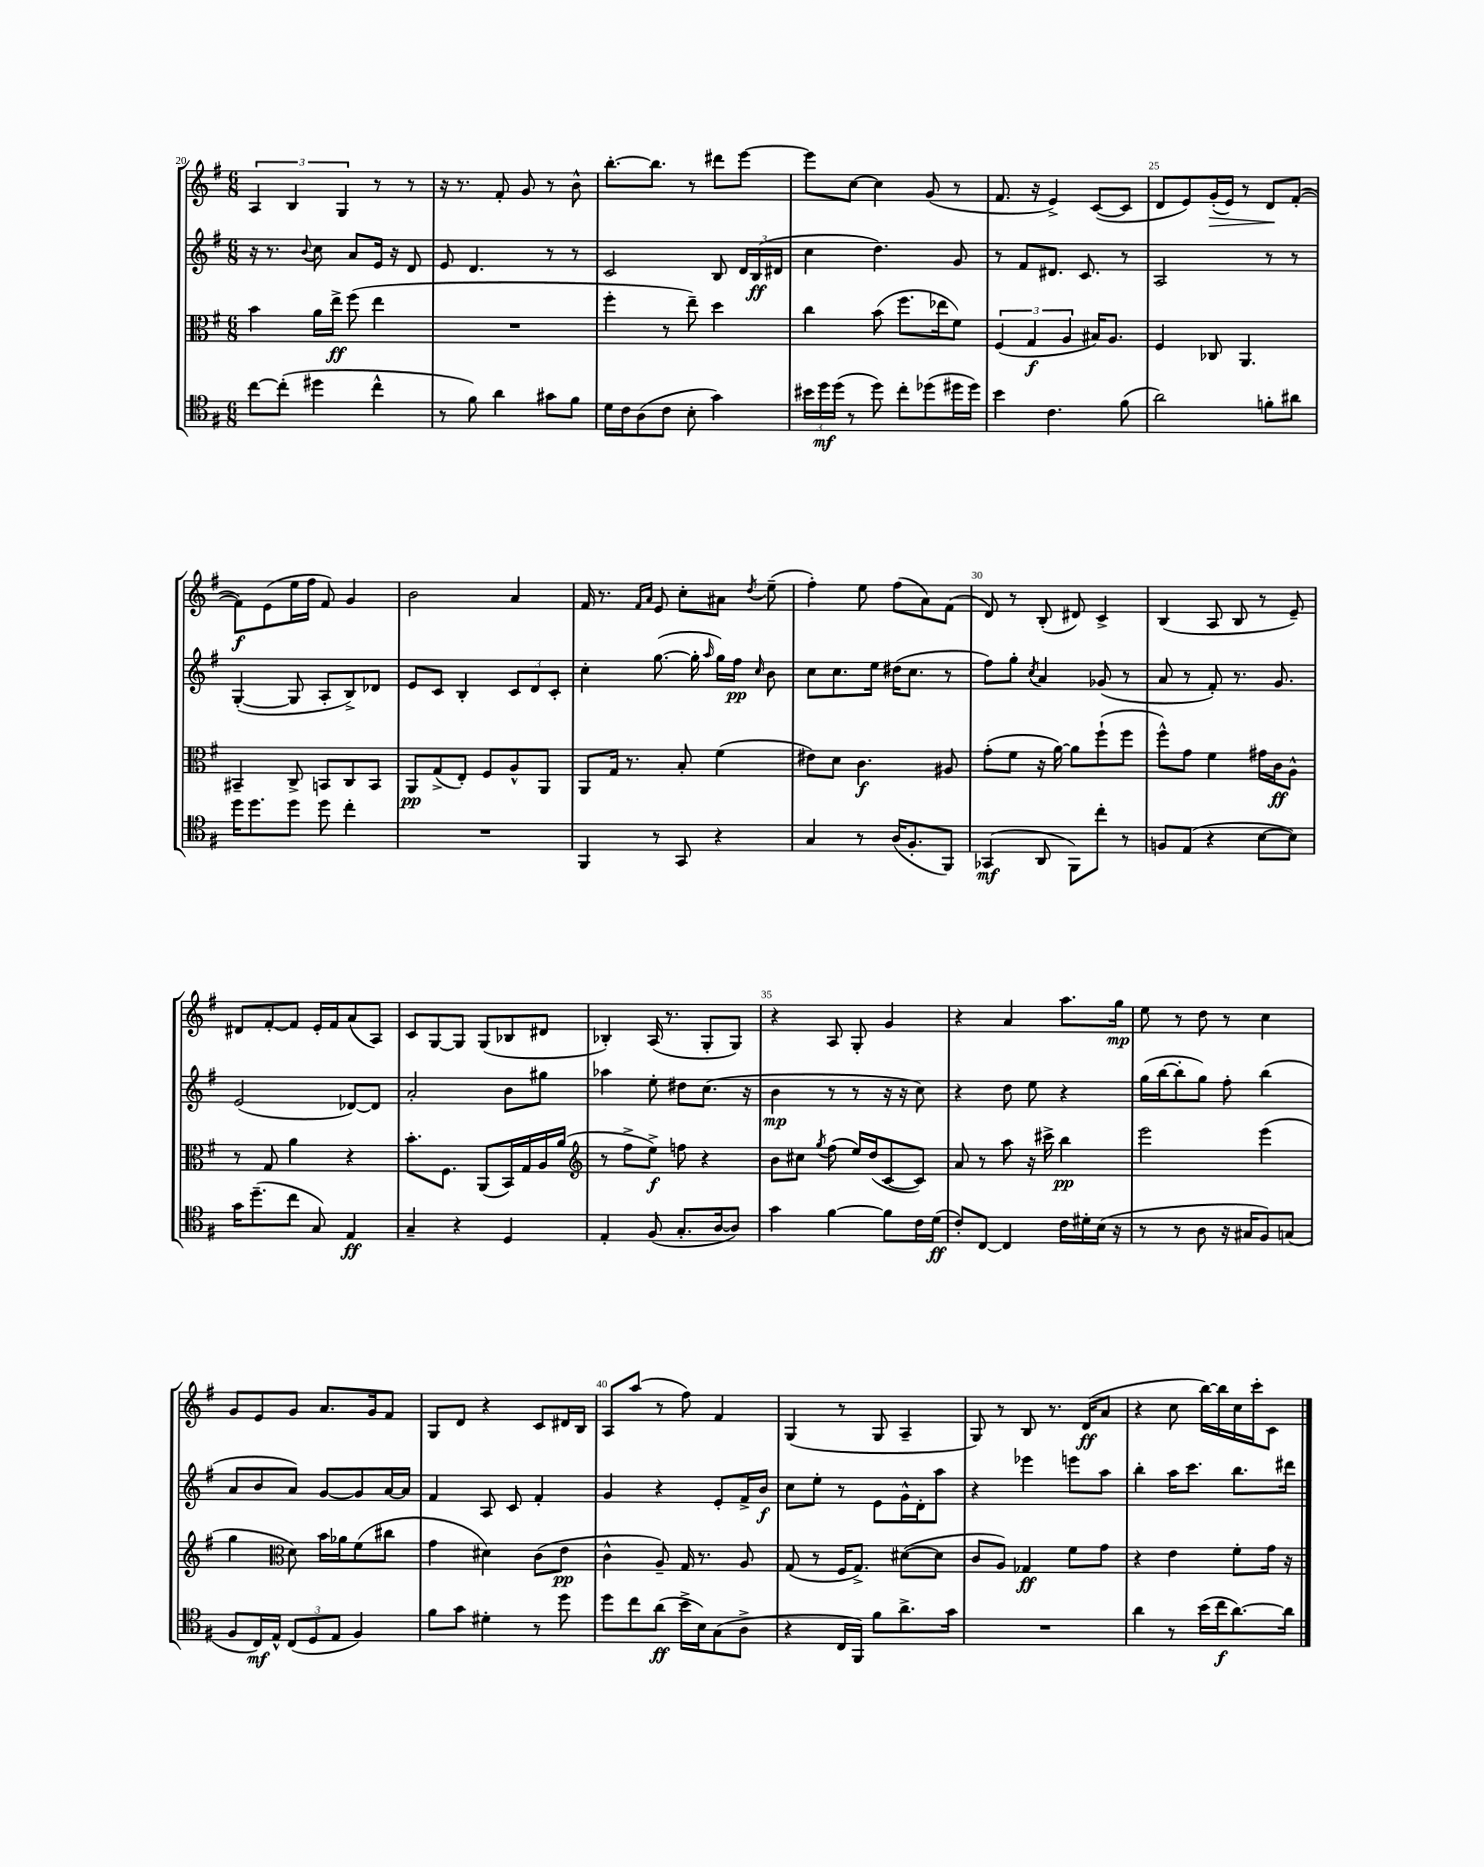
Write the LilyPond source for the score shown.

<<
\new StaffGroup <<
\new Staff = "s0" {
    \clef treble \key g \major \numericTimeSignature \time 6/8
    \autoBeamOff \tuplet 3/2 { a4 b4 g4 } r8 r8 |
    r16 r8. fis'8-. g'8 r8 b'8-^ |
    b''8.[~-. b''8.] r8 dis'''8[ e'''8]~ |
    e'''8[ c''8]~ c''4 g'8( r8 |
    fis'8. r16 e'4->) c'8[~( c'8] |
    d'8[ e'8) g'16-.\>( e'16]) r8 d'8[\! fis'8]~-.( |
    fis'8[\f) e'8( e''16 fis''16] fis'8) g'4 |
    b'2 a'4 |
    fis'16 r8. \grace { fis'16[ a'16] } e'8 c''8[-. ais'8] \acciaccatura { d''8 } e''8--( |
    fis''4-.) e''8 fis''8[( a'8) fis'8]( |
    d'8) r8 b8-.( dis'8) c'4-> |
    b4( a8 b8 r8 e'8--) |
    dis'8[ fis'8~-. fis'8] e'16[-. fis'16 a'8( a8]) |
    c'8[ g8~ g8] g8[( bes8 dis'8] |
    bes4-.) a16( r8. g8[-. g8]) |
    r4 a8 g8-. g'4 |
    r4 a'4 a''8.[ g''16]\mp |
    e''8 r8 d''8 r8 c''4 |
    g'8[ e'8 g'8] a'8.[ g'16 fis'8] |
    g8[ d'8] r4 c'8[ dis'16 b16] |
    a8[ a''8]( r8 fis''8) fis'4 |
    g4( r8 g8 a4-- |
    g8) r8 b8 r8. d'16[\ff( a'8] |
    r4 c''8 b''16[~) b''16 c''16 c'''16-. c'8] \bar "|." |
}
\new Staff = "s1" {
    \clef treble \key g \major \numericTimeSignature \time 6/8
    \autoBeamOff r16 r8. \appoggiatura { b'8 } c''8 a'8[ e'16] r16 d'8 |
    e'8 d'4. r8 r8 |
    c'2 b8 \tuplet 3/2 { d'16[ b16\ff( dis'16] } |
    c''4 d''4.) g'8 |
    r8 fis'8[ dis'8.] c'8. r8 |
    a2 r8 r8 |
    g4~-.( g8 a8[-. b8->) des'8] |
    e'8[ c'8] b4-. \tuplet 3/2 { c'8[ d'8 c'8]-. } |
    c''4-. g''8.~( g''16-. \grace { a''16 } g''16[) fis''16]\pp \grace { c''16 } b'8 |
    c''8[ c''8. e''16] dis''16[( c''8.] r8 |
    fis''8[) g''8]-. \acciaccatura { c''8 } a'4 ges'8( r8 |
    a'8 r8 fis'8-.) r8. g'8. |
    e'2( des'8[~) des'8] |
    a'2-. b'8[ gis''8] |
    aes''4 e''8-. dis''8[ c''8.]( r16 |
    b'4\mp r8 r8 r16 r16 c''8) |
    r4 d''8 e''8 r4 |
    g''16[( b''16~ b''8-. g''8]) fis''8-. b''4( |
    a'8[ b'8 a'8]) g'8[~ g'8 a'16~ a'16] |
    fis'4 a8 c'8 fis'4-. |
    g'4 r4 e'8[-. fis'16-> b'16]\f |
    c''8[ e''8]-. r8 e'8[ g'16-^ d'16-. a''8] |
    r4 ees'''4 e'''8[ a''8] |
    b''4-. a''16[ c'''8.] b''8.[ dis'''16] \bar "|." |
}
\new Staff = "s2" {
    \clef alto \key g \major \numericTimeSignature \time 6/8
    \autoBeamOff b'4 a'16[ e''16]->\ff fis''8( e''4 |
    R2. |
    fis''4-. r8 e''8--) d''4 |
    c''4 b'8( fis''8.[ ees''16 fis'8]) |
    \tuplet 3/2 { fis4( g4\f a4 } bis16[) a8.] |
    fis4 ces8 a,4. |
    bis,4-- c8-> b,8[ c8 b,8] |
    a,8[\pp g8->( e8]-.) fis8[ a8-^ a,8] |
    a,8[ g16] r8. b8-. fis'4( |
    eis'8[) d'8] c'4.\f ais8 |
    g'8[-.( fis'8] r16 a'16~) a'8[ fis''8-!( fis''8] |
    fis''8[-^) g'8] fis'4 gis'16[ c'16\ff a8]-^ |
    r8 g8 a'4 r4 |
    b'8.[-. fis8.] a,8[( b,16) g16 a16 a'16]( |
    \clef treble r8 fis''8[-> e''8]->\f) f''8 r4 |
    b'8[ cis''8] \acciaccatura { g''8 } fis''8( e''16[) d''16( c'8~ c'8]) |
    a'8 r8 a''8 r16 cis'''16-> b''4\pp |
    e'''2 e'''4( |
    g''4 \clef alto d'8) b'16[ aes'16 fis'8( cis''8] |
    g'4 dis'4) c'8[( e'8]\pp |
    c'4-^ a8--) g16 r8. a8 |
    g8( r8 fis16[ g8.]->) dis'8[~( dis'8] |
    c'8[ a8]) ges4\ff fis'8[ g'8] |
    r4 e'4 fis'8[-. g'16] r16 \bar "|." |
}
\new Staff = "s3" {
    \clef tenor \key g \major \numericTimeSignature \time 6/8
    \autoBeamOff c''8[~ c''8]-.( dis''4 c''4-^ |
    r8 fis'8) a'4 gis'8[ fis'8] |
    d'16[ c'16 a8( c'8] b8-. g'4) |
    \tuplet 3/2 { bis'16[ d''16\mf d''16]( } r8 d''8) c''8[-. des''8( dis''16 dis''16]) |
    b'4 c'4. fis'8( |
    a'2) f'8[-. ais'8] |
    d''16[ d''8. d''8] d''8 c''4-. |
    R2. |
    fis,4 r8 g,8 r4 |
    g4 r8 a16[( fis8.-. fis,8]) |
    ges,4\mf( a,8 fis,8[) c''8]-. r8 |
    f8[ e8]( r4 b8[~ b8]) |
    g'16[ d''8.--( c''8] g8) e4\ff |
    g4-- r4 d4 |
    e4-. fis8( g8.[-. a16~ a8]) |
    g'4 fis'4~ fis'8[ c'16 d'16]\ff( |
    c'8[-.) c8]~ c4 c'16[ dis'16-. b16]( r16 |
    r8 r8 a8 r16 gis16[ fis8) g8]( |
    fis8[ c16\mf) e16]-^ \tuplet 3/2 { c8[( d8 e8] } fis4) |
    fis'8[ g'8] dis'4-. r8 d''8 |
    d''8[ c''8 a'8]\ff( b'16[-> b16) g8( a8]-> |
    r4 c16[ fis,16]) fis'8[ a'8.-> g'16] |
    R2. |
    a'4 r8 b'16[( c''16\f a'8.~) a'16] \bar "|." |
}
>>
>>
\layout { \context { \Score currentBarNumber = #20 \override BarNumber.break-visibility = ##(#f #t #t) barNumberVisibility = #(every-nth-bar-number-visible 5) } }
